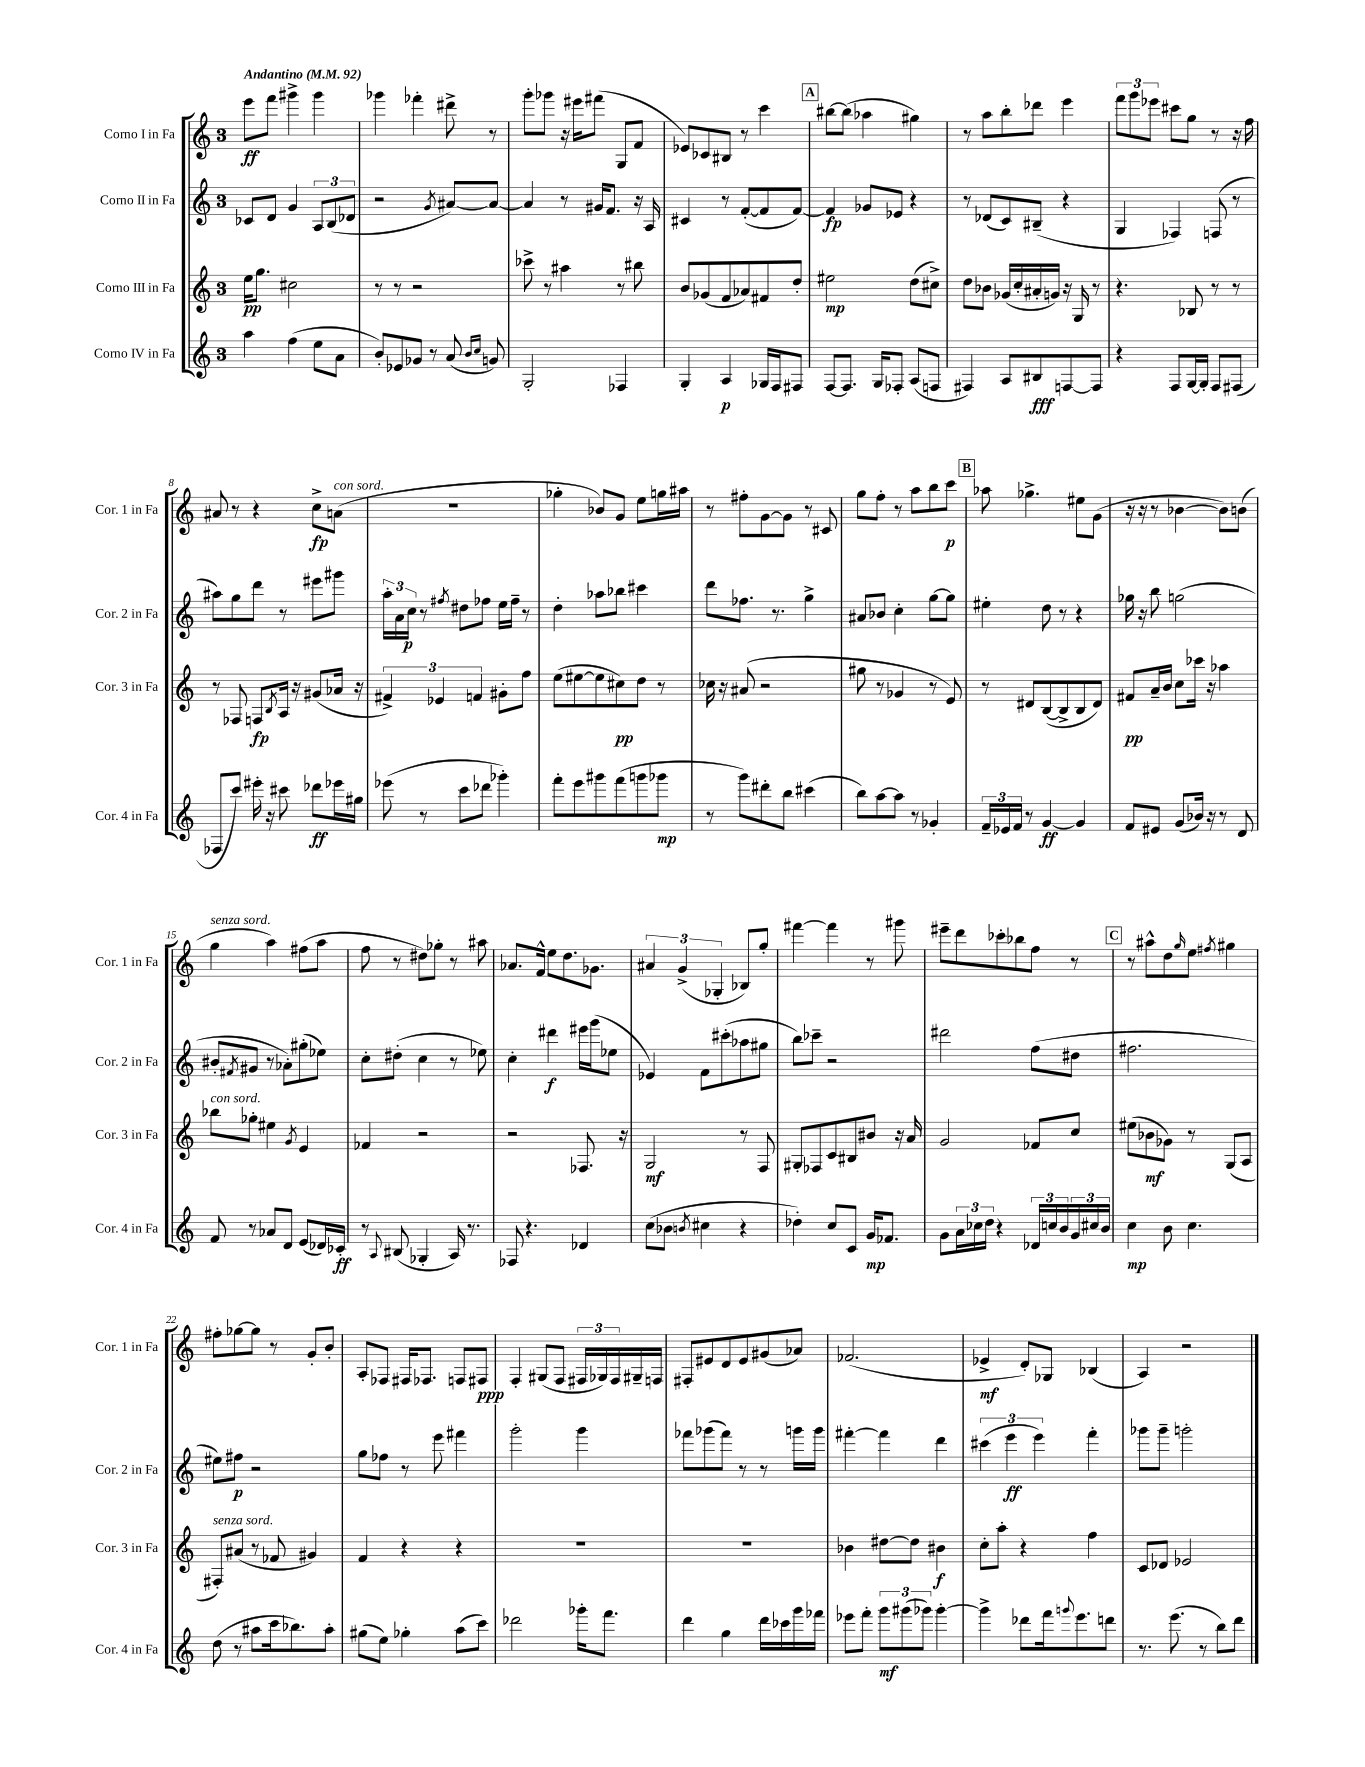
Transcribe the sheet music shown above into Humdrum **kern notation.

**kern	**dynam	**kern	**dynam	**kern	**dynam	**kern	**dynam
*part4	*part4	*part3	*part3	*part2	*part2	*part1	*part1
*staff4	*staff4	*staff3	*staff3	*staff2	*staff2	*staff1	*staff1
*I"Corno IV in Fa	*	*I"Corno III in Fa	*	*I"Corno II in Fa	*	*I"Corno I in Fa	*
*I'Cor. 4 in Fa	*	*I'Cor. 3 in Fa	*	*I'Cor. 2 in Fa	*	*I'Cor. 1 in Fa	*
*clefG2	*	*clefG2	*	*clefG2	*	*clefG2	*
*k[]	*	*k[]	*	*k[]	*	*k[]	*
*M3/4	*	*M3/4	*	*M3/4	*	*M3/4	*
*MM92	*	*MM92	*	*MM92	*	*MM92	*
=1	=1	=1	=1	=1	=1	=1	=1
!	!	!	!	!	!	!LO:TX:a:B:t=Andantino	!
4aa\	.	16ee\KL	pp	8c-X/L	.	8eee\L	ff
.	.	8.gg\J	.	.	.	.	.
.	.	.	.	8d/J	.	8fff\J	.
(4ff\	.	2cc#X\	.	4g/	.	4ggg#X^\	.
8ee\L	.	.	.	12A/L	.	4ggg#\	.
.	.	.	.	(12B/	.	.	.
8a\J	.	.	.	.	.	.	.
.	.	.	.	12d-X/J	.	.	.
=2	=2	=2	=2	=2	=2	=2	=2
8b'/L)	.	8r	.	2r	.	4ggg-X\	.
8e-X/	.	8r	.	.	.	.	.
8g-X/J	.	2r	.	.	.	4fff-X'\	.
8r	.	.	.	.	.	.	.
.	.	.	.	8qg/	.	.	.
(8a/	.	.	.	[8a#X/L)	.	8ddd#X^\	.
16qqb/LL	.	.	.	.	.	.	.
16qqcc/JJ	.	.	.	.	.	.	.
8gn/)	.	.	.	8a#/J_	.	8r	.
=3	=3	=3	=3	=3	=3	=3	=3
2G'/	.	8ccc-X^\	.	4a#/]	.	8ggg'\L	.
.	.	8r	.	.	.	8ggg-X\J	.
.	.	4aa#X\	.	8r	.	16r	.
.	.	.	.	.	.	16eee#X\KL	.
.	.	.	.	16g#X/KL	.	(8fff#X\J	.
.	.	.	.	8.f/J	.	.	.
4F-X/	.	8r	.	.	.	8G/L	.
.	.	8bb#X\	.	16r	.	8f/J	.
.	.	.	.	16A/	.	.	.
=4	=4	=4	=4	=4	=4	=4	=4
4G'/	.	8b/L	.	4c#X/	.	8e-X/L)	.
.	.	(8g-X/	.	.	.	8c-X/	.
4A/	p	8f/	.	8r	.	8B#X/J	.
.	.	8a-X/)	.	([8f'/L	.	8r	.
16G-X/LL	.	8f#X/	.	8f/]	.	4ccc\	.
16F/J	.	.	.	.	.	.	.
8F#X/J	.	8dd'/J	.	[8f/J)	.	.	.
!!LO:REH:place=s1:t=A
=5	=5	=5	=5	=5	=5	=5	=5
[8F/L	.	2ee#X\	mp	4f/]	fp	[8bb#X\L	.
8.F/J]	.	.	.	.	.	(8bb#\J]	.
.	.	.	.	8g-X/L	.	4aa-X\	.
16G/KL	.	.	.	.	.	.	.
8F-X'/J	.	.	.	8e-X/J	.	.	.
(8A/L	.	(8dd\L	.	4r	.	4gg#X\)	.
8Fn/J	.	8cc#X^\J)	.	.	.	.	.
=6	=6	=6	=6	=6	=6	=6	=6
4F#X/)	.	8dd\L	.	8r	.	8r	.
.	.	8b-X\J	.	(8d-X/L	.	8aa\L	.
8A/L	.	(16g-X/LL	.	8c/)	.	8bb'\	.
.	.	16cc'/	.	.	.	.	.
8B#X/	fff	16a#X'/	.	(8B#X~/J	.	8ddd-X\J	.
.	.	16gn/JJ)	.	.	.	.	.
[8Fn/	.	16r	.	4r	.	4eee\	.
.	.	16G/	.	.	.	.	.
8F/J]	.	8r	.	.	.	.	.
=7	=7	=7	=7	=7	=7	=7	=7
4r	.	4.r	.	4G/	.	12fff\L	.
.	.	.	.	.	.	12ggg\	.
.	.	.	.	.	.	12eee-X\J	.
8F/L	.	.	.	4F-X/)	.	8ccc#X\L	.
[16G/L	.	8B-X/	.	.	.	8gg\J	.
16G'/JJ]	.	.	.	.	.	.	.
8F/L	.	8r	.	(8Fn/	.	8r	.
(8F#X/J	.	8r	.	8r	.	16r	.
.	.	.	.	.	.	16ff\	.
!!LO:LB:g=z
=8	=8	=8	=8	=8	=8	=8	=8
8F-X/L	.	8r	.	8aa#X\L)	.	8a#X/	.
8ccc/J)	.	8F-X/	.	8gg\	.	8r	.
16eee#X'\	.	8Fn/L	fp	8ddd\J	.	4r	.
16r	.	.	.	.	.	.	.
.	.	8qB/	.	.	.	.	.
8ccc#X\	.	16A/Jk	.	8r	.	.	.
.	.	16r	.	.	.	.	.
8ddd-X\L	ff	(8g#X/L	.	8eee#X\L	.	8cc^\L	fp
!	!	!	!	!	!	!LO:TX:a:i:t=con sord.	!
16eee-X\L	.	16a-X/Jk	.	8ggg#X\J	.	(8an\J	.
16gg#X\JJ	.	16r	.	.	.	.	.
=9	=9	=9	=9	=9	=9	=9	=9
(8eee-X\	.	6f#X^/)	.	24aa'\LL	.	2.r	.
.	.	.	.	24a\	.	.	.
.	.	.	.	24cc\JJ	p	.	.
8r	.	.	.	8r	.	.	.
.	.	6e-X/	.	.	.	.	.
.	.	.	.	8qff#X/	.	.	.
8ccc\L	.	.	.	8dd#X\L	.	.	.
.	.	6fn/	.	.	.	.	.
8ddd-X\J	.	.	.	8ff-X\J	.	.	.
4ggg-X'\)	.	8g#X'\L	.	16ee\LL	.	.	.
.	.	.	.	16ff-~\JJ	.	.	.
.	.	8ff\J	.	8r	.	.	.
=10	=10	=10	=10	=10	=10	=10	=10
8fff'\L	.	(8ee\L	.	4dd'\	.	4gg-X'\	.
8eee\	.	[8ee#X\	.	.	.	.	.
8ggg#X\	.	8ee#\]	.	8aa-X\L	.	8b-X/L)	.
(8fff\	.	8cc#X\)	pp	8bb-X\J	.	8g/J	.
8gggn\	.	8dd\J	.	4ccc#X\	.	8ee\L	.
8ggg-X\J	mp	8r	.	.	.	16ggn\L	.
.	.	.	.	.	.	16aa#X\JJ	.
=11	=11	=11	=11	=11	=11	=11	=11
8r	.	16cc-X\	.	8ddd\L	.	8r	.
.	.	16r	.	.	.	.	.
8ggg\L)	.	(8a#X/	.	8.ff-X\J	.	8ff#X'\L	.
8ddd#X'\	.	2r	.	.	.	[8g\	.
.	.	.	.	8.r	.	.	.
8bb\J	.	.	.	.	.	8g\J]	.
(4ccc#X\	.	.	.	4gg^\	.	8r	.
.	.	.	.	.	.	8c#X/	.
=12	=12	=12	=12	=12	=12	=12	=12
8bb\L)	.	8gg#X\	.	8a#X/L	.	8gg\L	.
[8aa\	.	8r	.	8b-X/J	.	8ff'\J	.
8aa\J]	.	4g-X/	.	4cc'\	.	8r	.
8r	.	.	.	.	.	8aa\L	.
4g-X'/	.	8r	.	[8gg\L	.	8bb\	.
.	.	8e/)	.	8gg\J]	.	8ccc\J	p
!!LO:REH:place=s1:t=B
=13	=13	=13	=13	=13	=13	=13	=13
24f~/LL	.	8r	.	4ee#X'\	.	8aa-X\	.
24e-X/	.	.	.	.	.	.	.
24f/JJ	.	.	.	.	.	.	.
8r	.	8d#X/L	.	.	.	4.gg-X^\	.
[4g/	ff	([8B/	.	8dd\	.	.	.
.	.	8B^/]	.	8r	.	.	.
4g/]	.	8B/	.	4r	.	8ee#X\L	.
.	.	8d#/J)	.	.	.	(8g\J	.
=14	=14	=14	=14	=14	=14	=14	=14
8f/L	.	8f#X/L	pp	16gg-X\	.	16r	.
.	.	.	.	16r	.	16r	.
8e#X/J	.	16a~/L	.	8bb\	.	8r	.
.	.	16b/JJ	.	.	.	.	.
(8g/L	.	8cc\L	.	(2ggn\	.	[4b-X\	.
16b-X/Jk)	.	16ccc-X\Jk	.	.	.	.	.
16r	.	16r	.	.	.	.	.
8r	.	4aa-X\	.	.	.	8b-\L])	.
8d/	.	.	.	.	.	(8bn\J	.
!!LO:LB:g=z
=15	=15	=15	=15	=15	=15	=15	=15
!	!	!	!	!	!	!LO:TX:a:i:t=senza sord.	!
!	!	!LO:TX:a:i:t=con sord.	!	!	!	!	!
8f/	.	8bb-X\L	.	8b#X'/L	.	4gg\	.
.	.	.	.	8qf#X/	.	.	.
8r	.	8gg-X'\J	.	8g#X/J	.	.	.
8a-X/L	.	4ee#X\	.	8r	.	4aa\)	.
8d/J	.	.	.	8a-X'\L)	.	.	.
.	.	8qg/	.	.	.	.	.
(8e/L	.	4e/	.	(8gg#X'\	.	(8ff#X\L	.
16d-X/L)	.	.	.	8ee-X\J)	.	8aa\J	.
16c-X'/JJ	ff	.	.	.	.	.	.
=16	=16	=16	=16	=16	=16	=16	=16
8r	.	4f-X/	.	8cc'\L	.	8ff\	.
8qqA/	.	.	.	.	.	.	.
(8B#X/	.	.	.	(8dd#X'\J	.	8r	.
4G-X'/	.	2r	.	4cc\	.	8dd#X\L)	.
.	.	.	.	.	.	8gg-X'\J	.
16A/)	.	.	.	8r	.	8r	.
8.r	.	.	.	.	.	.	.
.	.	.	.	8ee-X\)	.	8aa#X\	.
=17	=17	=17	=17	=17	=17	=17	=17
8F-X/	.	2r	.	4cc'\	.	8.a-X/L	.
4.r	.	.	.	.	.	.	.
.	.	.	.	.	.	16f^^/Jk	.
.	.	.	.	4ddd#X\	f	8ee\L	.
.	.	.	.	.	.	8.dd\	.
4d-X/	.	8.F-X/	.	16eee#X\LL	.	.	.
.	.	.	.	(16ggg\J	.	8.g-X\J	.
.	.	.	.	8ee-X\J	.	.	.
.	.	16r	.	.	.	.	.
=18	=18	=18	=18	=18	=18	=18	=18
(8cc\L	.	2G/	mf	4e-X/)	.	6a#X/	.
8b-X\J	.	.	.	.	.	.	.
.	.	.	.	.	.	(6g^/	.
8qbn/	.	.	.	.	.	.	.
4cc#X\	.	.	.	8f\L	.	.	.
.	.	.	.	.	.	6G-X'/	.
.	.	.	.	(8ccc#X'\	.	.	.
4r	.	8r	.	8aa-X\	.	8B-X/L)	.
.	.	8F/	.	8gg#X\J	.	8gg'/J	.
=19	=19	=19	=19	=19	=19	=19	=19
4dd-X'\)	.	8G#X'/L	.	8bb\L)	.	[4fff#X\	.
.	.	8F-X/	.	8ccc-X~\J	.	.	.
8cc/L	.	8c/	.	2r	.	4fff#\]	.
8c/J	.	8B#X/	.	.	.	.	.
16g/KL	mp	8b#X/J	.	.	.	8r	.
8.f-X/J	.	.	.	.	.	.	.
.	.	16r	.	.	.	8ggg#X\	.
.	.	16a/	.	.	.	.	.
=20	=20	=20	=20	=20	=20	=20	=20
8g\L	.	2g/	.	2ddd#X\	.	8eee#X~\L	.
24a\L	.	.	.	.	.	8ddd\	.
24cc-X\	.	.	.	.	.	.	.
24dd\JJ	.	.	.	.	.	.	.
4r	.	.	.	.	.	8ccc-X'\	.
.	.	.	.	.	.	8bb-X\	.
24d-X/LL	.	8f-X/L	.	(8ff\L	.	8ff\J	.
24ccn/	.	.	.	.	.	.	.
24b/	.	.	.	.	.	.	.
24g/	.	8cc/J	.	8dd#X\J	.	8r	.
24cc#X/	.	.	.	.	.	.	.
24b/JJ	.	.	.	.	.	.	.
!!LO:REH:place=s1:t=C
=21	=21	=21	=21	=21	=21	=21	=21
4cc\	mp	(8ee#X\L	.	2.ff#X\	.	8r	.
.	.	8b-X\	mf	.	.	8aa#X^^\L	.
8b\	.	8g-X\J)	.	.	.	8dd\	.
.	.	.	.	.	.	16qqgg/	.
4.cc\	.	8r	.	.	.	8ee\J	.
.	.	.	.	.	.	8qff#X/	.
.	.	(8G/L	.	.	.	4gg#X\	.
.	.	8A/J	.	.	.	.	.
!!LO:LB:g=z
=22	=22	=22	=22	=22	=22	=22	=22
!	!	!LO:TX:a:i:t=senza sord.	!	!	!	!	!
(8dd\	.	8F#X'/L)	.	8ee#X\L)	.	8ff#X'\L	.
8r	.	(8a#X/J	.	8ff#X\J	p	[8gg-X\	.
8aa#X\L	.	8r	.	2r	.	8gg-\J]	.
16ccc\k	.	8f-X/	.	.	.	8r	.
8.bb-X\)	.	.	.	.	.	.	.
.	.	4g#X/)	.	.	.	8g'/L	.
8aa#'\J	.	.	.	.	.	8b'/J	.
=23	=23	=23	=23	=23	=23	=23	=23
(8gg#X\L	.	4f/	.	8gg\L	.	8A'/L	.
8ee\J)	.	.	.	8ff-X\J	.	8F-X/J	.
4gg-X'\	.	4r	.	8r	.	16F#X/KL	.
.	.	.	.	.	.	8.F-X/J	.
.	.	.	.	8eee\	.	.	.
(8aa\L	.	4r	.	4fff#X\	.	8Fn/L	.
8ccc\J)	.	.	.	.	.	8F#X/J	ppp
=24	=24	=24	=24	=24	=24	=24	=24
2ddd-X\	.	2.r	.	2ggg'\	.	4F'/	.
.	.	.	.	.	.	(8G#X/L	.
.	.	.	.	.	.	8F/J	.
16ggg-X'\KL	.	.	.	4ggg\	.	24F#X/LL	.
.	.	.	.	.	.	24G-X/)	.
8.fff\J	.	.	.	.	.	.	.
.	.	.	.	.	.	24F#/	.
.	.	.	.	.	.	16G#X~/	.
.	.	.	.	.	.	16Fn/JJ	.
=25	=25	=25	=25	=25	=25	=25	=25
4ddd\	.	2.r	.	8fff-X\L	.	8F#X'/L	.
.	.	.	.	(8ggg-X\	.	8e#X/	.
4gg\	.	.	.	8fff-\J)	.	8d/	.
.	.	.	.	8r	.	8e#/	.
16ddd\LL	.	.	.	8r	.	(8g#X/	.
16ccc-X\	.	.	.	.	.	.	.
16ggg\	.	.	.	16gggn\LL	.	8a-X/J)	.
16fff-X\JJ	.	.	.	16ggg\JJ	.	.	.
=26	=26	=26	=26	=26	=26	=26	=26
8eee-X\L	.	4b-X\	.	[4fff#X'\	.	(2.f-X/	.
8fff'\J	.	.	.	.	.	.	.
12ggg\L	mf	[8dd#X\L	.	4fff#\]	.	.	.
(12ggg#X\	.	.	.	.	.	.	.
.	.	8dd#\J]	.	.	.	.	.
12ggg-X\J)	.	.	.	.	.	.	.
[4ggg-'\	.	4b#X\	f	4ddd\	.	.	.
=27	=27	=27	=27	=27	=27	=27	=27
4ggg-^\]	.	8cc'\L	.	(6ccc#X\	.	4e-X^/	mf
.	.	8aa'\J	.	.	.	.	.
.	.	.	.	6eee\	ff	.	.
8ddd-X\L	.	4r	.	.	.	8d'/L)	.
.	.	.	.	6eee\)	.	.	.
16fff\k	.	.	.	.	.	8G-X/J	.
8qqgggn/	.	.	.	.	.	.	.
8.eee\	.	.	.	.	.	.	.
.	.	4ff\	.	4fff'\	.	(4B-X/	.
8dddn\J	.	.	.	.	.	.	.
=28	=28	=28	=28	=28	=28	=28	=28
8.r	.	8c/L	.	8ggg-X\L	.	4A/)	.
.	.	8d-X/J	.	8ggg-~\J	.	.	.
(8.eee\	.	.	.	.	.	.	.
.	.	2e-X/	.	2gggn'\	.	2r	.
8r	.	.	.	.	.	.	.
8bb\L)	.	.	.	.	.	.	.
8ddd\J	.	.	.	.	.	.	.
==	==	==	==	==	==	==	==
*-	*-	*-	*-	*-	*-	*-	*-
